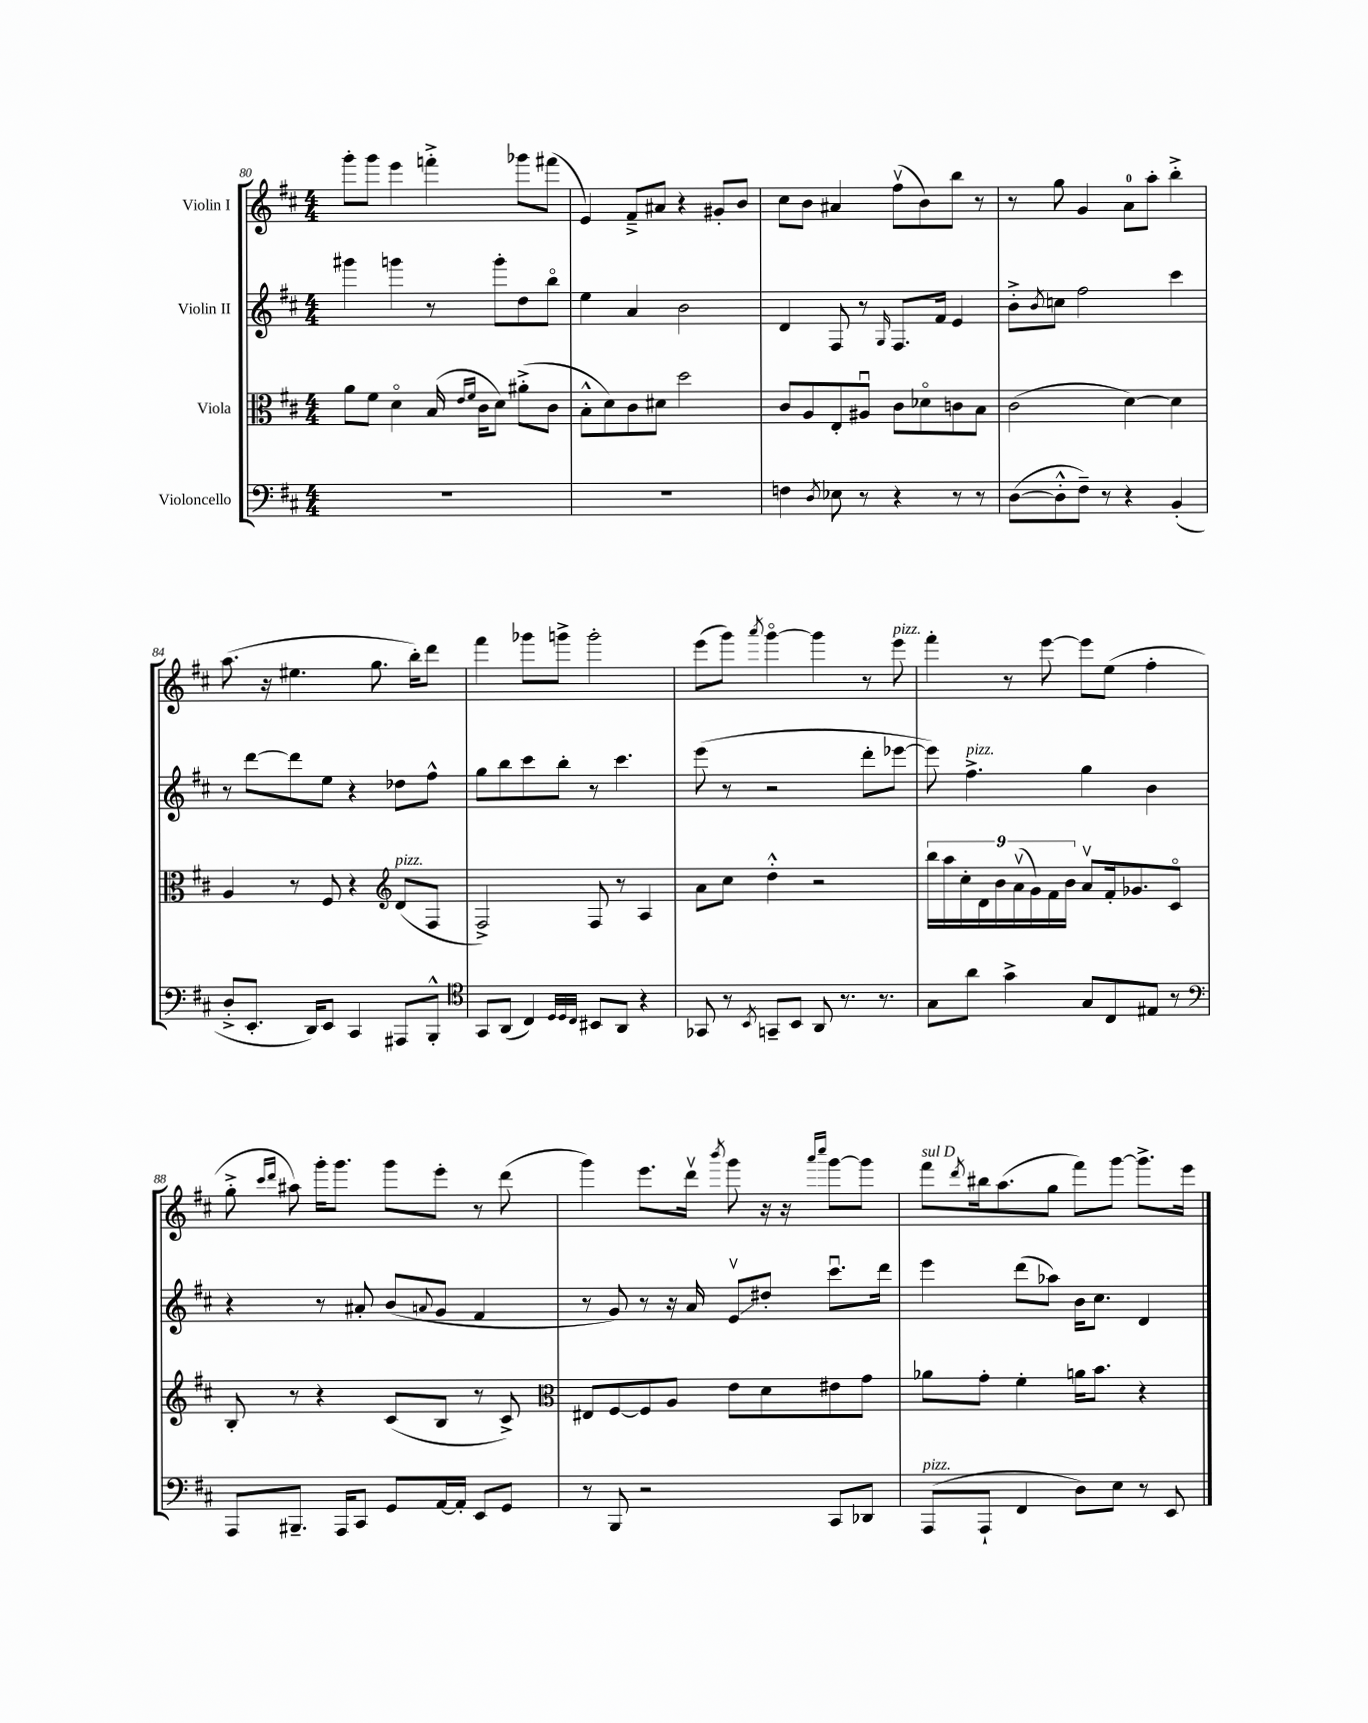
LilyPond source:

<<
\new StaffGroup <<
\new Staff = "s0" \with { instrumentName = "Violin I" } {
    \clef treble \key d \major \numericTimeSignature \time 4/4
    g'''8-. g'''8 e'''4 f'''4-.-> ges'''8 fis'''8( |
    e'4) fis'8---> ais'8 r4 gis'8-. b'8 |
    cis''8 b'8 ais'4 fis''8\upbow( b'8) b''8 r8 |
    r8 g''8 g'4 a'8-0 a''8-. b''4-.-> |
    a''8.( r16 eis''4. g''8. b''16-.) d'''8 |
    fis'''4 ges'''8 g'''8-> g'''2-. |
    e'''8( g'''8) \acciaccatura { a'''8 } g'''4~\flageolet g'''4 r8 e'''8^\markup { \italic "pizz." } |
    fis'''4-. r8 e'''8~ e'''8 e''8( fis''4-. |
    g''8-.-> \grace { cis'''16 d'''16 } ais''8) g'''16-. g'''8. g'''8 e'''8-. r8 d'''8( |
    g'''4) e'''8. d'''16\upbow \acciaccatura { b'''8 } g'''8 r16 r16 \grace { a'''16 cis''''16 } g'''8~ g'''8 |
    fis'''8^\markup { \italic "sul D" } \acciaccatura { d'''8 } bis''16 a''8.( g''8 fis'''8) g'''8~ g'''8.-> e'''16 \bar "|." |
}
\new Staff = "s1" \with { instrumentName = "Violin II" } {
    \clef treble \key d \major \numericTimeSignature \time 4/4
    gis'''4 g'''4 r8 g'''8-. d''8 b''8\flageolet |
    e''4 a'4 b'2 |
    d'4 fis8 r8 \grace { g16 } fis8. fis'16 e'4 |
    b'8-.-> \acciaccatura { b'8 } c''8 fis''2 cis'''4 |
    r8 d'''8~ d'''8 e''8 r4 des''8 fis''8-^ |
    g''8 b''8 cis'''8 b''8-. r8 cis'''4. |
    e'''8( r8 r2 d'''8-. ees'''8~ |
    ees'''8) fis''4.->^\markup { \italic "pizz." } g''4 b'4 |
    r4 r8 ais'8-. b'8( \appoggiatura { a'8 } g'8 fis'4 |
    r8 g'8) r8 r16 a'16 e'8\upbow\glissando dis''8-. cis'''8.\downbow d'''16 |
    e'''4 d'''8( aes''8) b'16 cis''8. d'4 \bar "|." |
}
\new Staff = "s2" \with { instrumentName = "Viola" } {
    \clef alto \key d \major \numericTimeSignature \time 4/4
    a'8 fis'8 d'4\flageolet b16( \grace { e'16 fis'16 } cis'16 d'8) ais'8-.->( cis'8 |
    b8-.-^ d'8) cis'8 dis'8 d''2 |
    cis'8 a8 e8-. ais8\downbow cis'8 des'8\flageolet c'8 b8 |
    cis'2( d'4~) d'4 |
    a4 r8 fis8 r4 \clef treble d'8^\markup { \italic "pizz." }( fis8 |
    fis2->) fis8 r8 a4 |
    a'8 cis''8 d''4-.-^ r2 |
    \tuplet 9/8 { b''16 a''16 cis''16-. d'16 b'16 a'16\upbow( g'16) fis'16 b'16 } a'8\upbow fis'16-. ges'8. cis'8\flageolet |
    b8-. r8 r4 cis'8( b8 r8 cis'8->) |
    \clef alto eis8 fis8~ fis8 a8 e'8 d'8 eis'8 g'8 |
    aes'8 g'8-. fis'4-. a'16 b'8. r4 \bar "|." |
}
\new Staff = "s3" \with { instrumentName = "Violoncello" } {
    \clef bass \key d \major \numericTimeSignature \time 4/4
    R1 |
    R1 |
    f4 \acciaccatura { d8 } ees8 r8 r4 r8 r8 |
    d8~( d8-.-^ fis8--) r8 r4 b,4-.( |
    d8-.-> e,8.-. d,16) e,8 cis,4 ais,,8 b,,8-.-^ |
    \clef tenor g,8 a,8( cis4) \grace { d32 d32 cis32 } bis,8 a,8 r4 |
    ges,8 r8 \acciaccatura { b,8 } g,8-- b,8 a,8 r8. r8. |
    g8 a'8 g'4-> g8 cis8 eis8 r8 |
    \clef bass a,,8 bis,,8.-- a,,16 cis,8 g,8 a,16~ a,16-. e,8 g,8 |
    r8 b,,8 r2 cis,8 des,8 |
    a,,8^\markup { \italic "pizz." }( a,,8-! fis,4 d8) e8 r8 e,8 \bar "|." |
}
>>
>>
\layout { \context { \Score currentBarNumber = #80 } }
